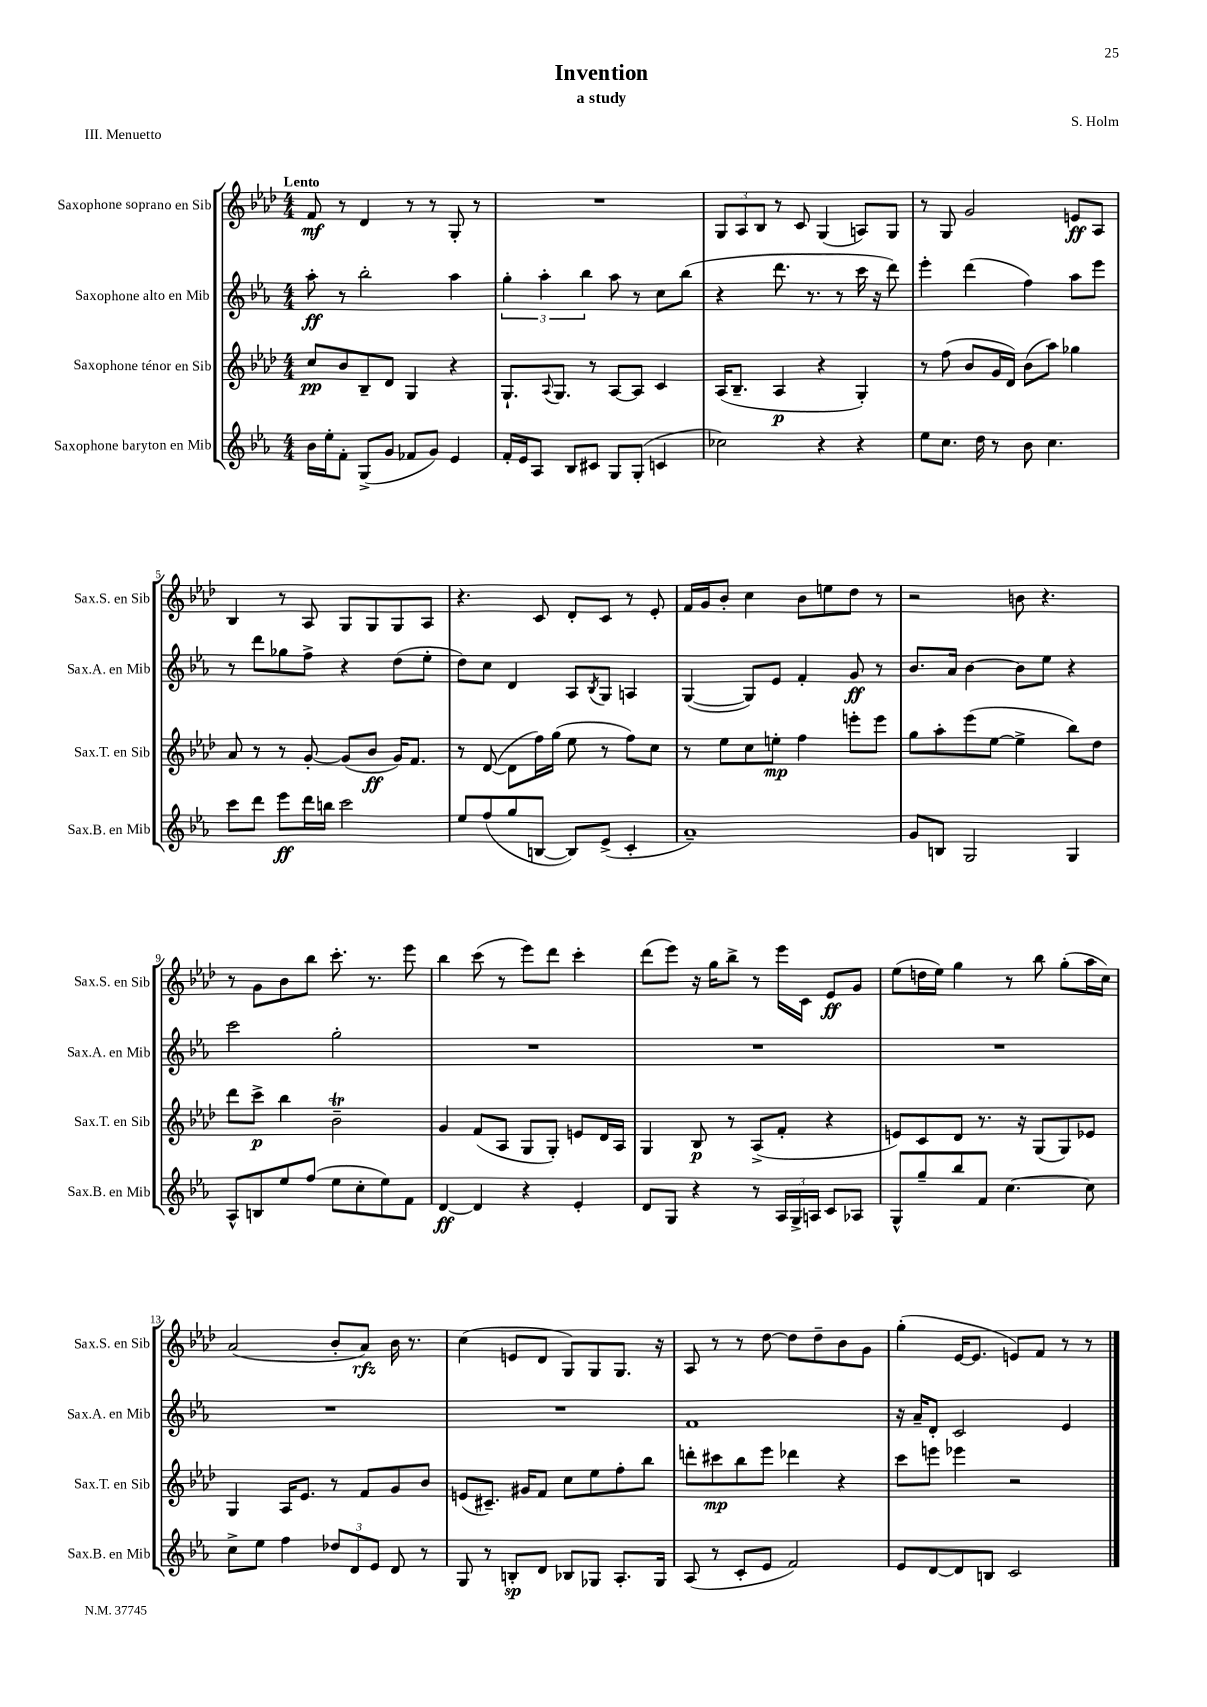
\header { title = "Invention" composer = "S. Holm" subtitle = "a study" piece = "III. Menuetto" }
<<
\new StaffGroup <<
\new Staff = "s0" \with { instrumentName = "Saxophone soprano en Sib" shortInstrumentName = "Sax.S. en Sib" } {
    \clef treble \key aes \major \numericTimeSignature \time 4/4 \tempo "Lento"
    f'8\mf r8 des'4 r8 r8 g8-. r8 |
    R1 |
    \tuplet 3/2 { g8 aes8 bes8 } r8 c'8 g4( a8) g8 |
    r8 g8 g'2 e'8\ff aes8 |
    bes4 r8 aes8 g8 g8 g8 aes8 |
    r4. c'8 des'8-. c'8 r8 ees'8-. |
    f'16 g'16 bes'8-. c''4 bes'8 e''8 des''8 r8 |
    r2 b'8 r4. |
    r8 g'8 bes'8 bes''8 c'''8.-. r8. ees'''8 |
    bes''4 c'''8( r8 ees'''8) des'''8 c'''4-. |
    des'''8( ees'''8) r16 g''16 bes''8-> r8 ees'''16 c'16 ees'8\ff g'8 |
    ees''8( d''16 ees''16) g''4 r8 bes''8 g''8-.( aes''16 c''16) |
    aes'2( bes'8-. aes'8\rfz) bes'16 r8. |
    c''4( e'8 des'8 g8) g8 g8. r16 |
    aes8 r8 r8 des''8~ des''8 des''8-- bes'8 g'8 |
    g''4-.( ees'16~ ees'8. e'8) f'8 r8 r8 \bar "|." |
}
\new Staff = "s1" \with { instrumentName = "Saxophone alto en Mib" shortInstrumentName = "Sax.A. en Mib" } {
    \clef treble \key ees \major \numericTimeSignature \time 4/4
    aes''8-.\ff r8 bes''2-. aes''4 |
    \tuplet 3/2 { g''4-. aes''4-. bes''4 } aes''8 r8 c''8 bes''8( |
    r4 d'''8. r8. r8 c'''16 r16 d'''8) |
    ees'''4-. d'''4( f''4) aes''8 ees'''8 |
    r8 d'''8 ges''8 f''8-> r4 d''8( ees''8-. |
    d''8) c''8 d'4 aes8 \acciaccatura { bes8 } g8 a4 |
    g4~( g8) ees'8 f'4-. g'8\ff r8 |
    bes'8. aes'16 bes'4~ bes'8 ees''8 r4 |
    c'''2 g''2-. |
    R1 |
    R1 |
    R1 |
    R1 |
    R1 |
    f'1 |
    r16 aes'16-- d'8-. c'2 ees'4 \bar "|." |
}
\new Staff = "s2" \with { instrumentName = "Saxophone ténor en Sib" shortInstrumentName = "Sax.T. en Sib" } {
    \clef treble \key aes \major \numericTimeSignature \time 4/4
    c''8\pp bes'8 bes8-- des'8 g4 r4 |
    g8.-! \appoggiatura { aes8 } g8. r8 aes8~ aes8 c'4 |
    aes16( bes8.-- aes4\p r4 g4-.) |
    r8 f''8( bes'8 g'16 des'16) bes'8( aes''8) ges''4 |
    aes'8 r8 r8 g'8~-. g'8( bes'8\ff g'16) f'8. |
    r8 des'8~( des'8 f''16) g''16( ees''8 r8 f''8) c''8 |
    r8 ees''8 c''8 e''8-.\mp f''4 e'''8-. e'''8 |
    g''8 aes''8-. ees'''8( ees''8~ ees''4-> bes''8) des''8 |
    des'''8 c'''8->\p bes''4 bes'2--\trill |
    g'4 f'8( aes8 g8 g8-.) e'8 des'16 aes16 |
    g4 bes8\p r8 aes8->( f'8-. r4 |
    e'8) c'8 des'8 r8. r16 g8( g8) ees'8 |
    g4 aes16 ees'8. r8 f'8 g'8 bes'8 |
    e'8( cis'8.--) gis'16 f'8 c''8 ees''8 f''8-. bes''8 |
    d'''8-. cis'''8\mp bes''8 ees'''8 des'''4 r4 |
    c'''8 e'''8 ees'''4 r2 \bar "|." |
}
\new Staff = "s3" \with { instrumentName = "Saxophone baryton en Mib" shortInstrumentName = "Sax.B. en Mib" } {
    \clef treble \key ees \major \numericTimeSignature \time 4/4
    bes'16 ees''16-. f'8-. g8->( g'8 fes'8 g'8) ees'4 |
    f'16-. ees'16 aes8 bes8 cis'8 g8 g8-.( c'4 |
    ces''2) r4 r4 |
    ees''8 c''8. d''16 r8 bes'8 c''4. |
    c'''8 d'''8 ees'''8\ff d'''16 b''16 c'''2 |
    ees''8 f''8( g''8 b8~ b8) ees'8->( c'4-. |
    aes'1--) |
    g'8 b8 g2 g4 |
    aes8-^ b8 ees''8 f''8( ees''8 c''8-. ees''8) f'8 |
    d'4~\ff d'4 r4 ees'4-. |
    d'8 g8 r4 r8 \tuplet 3/2 { aes16 g16-> a16 } c'8 aes8 |
    g8-^ g''8-- bes''8 f'8 c''4.~ c''8 |
    c''8-> ees''8 f''4 \tuplet 3/2 { des''8 d'8 ees'8 } d'8 r8 |
    g8 r8 b8-.\sp d'8 bes8 ges8 aes8.-. ges16 |
    aes8( r8 c'8-. ees'8 f'2) |
    ees'8 d'8~ d'8 b8 c'2 \bar "|." |
}
>>
>>
